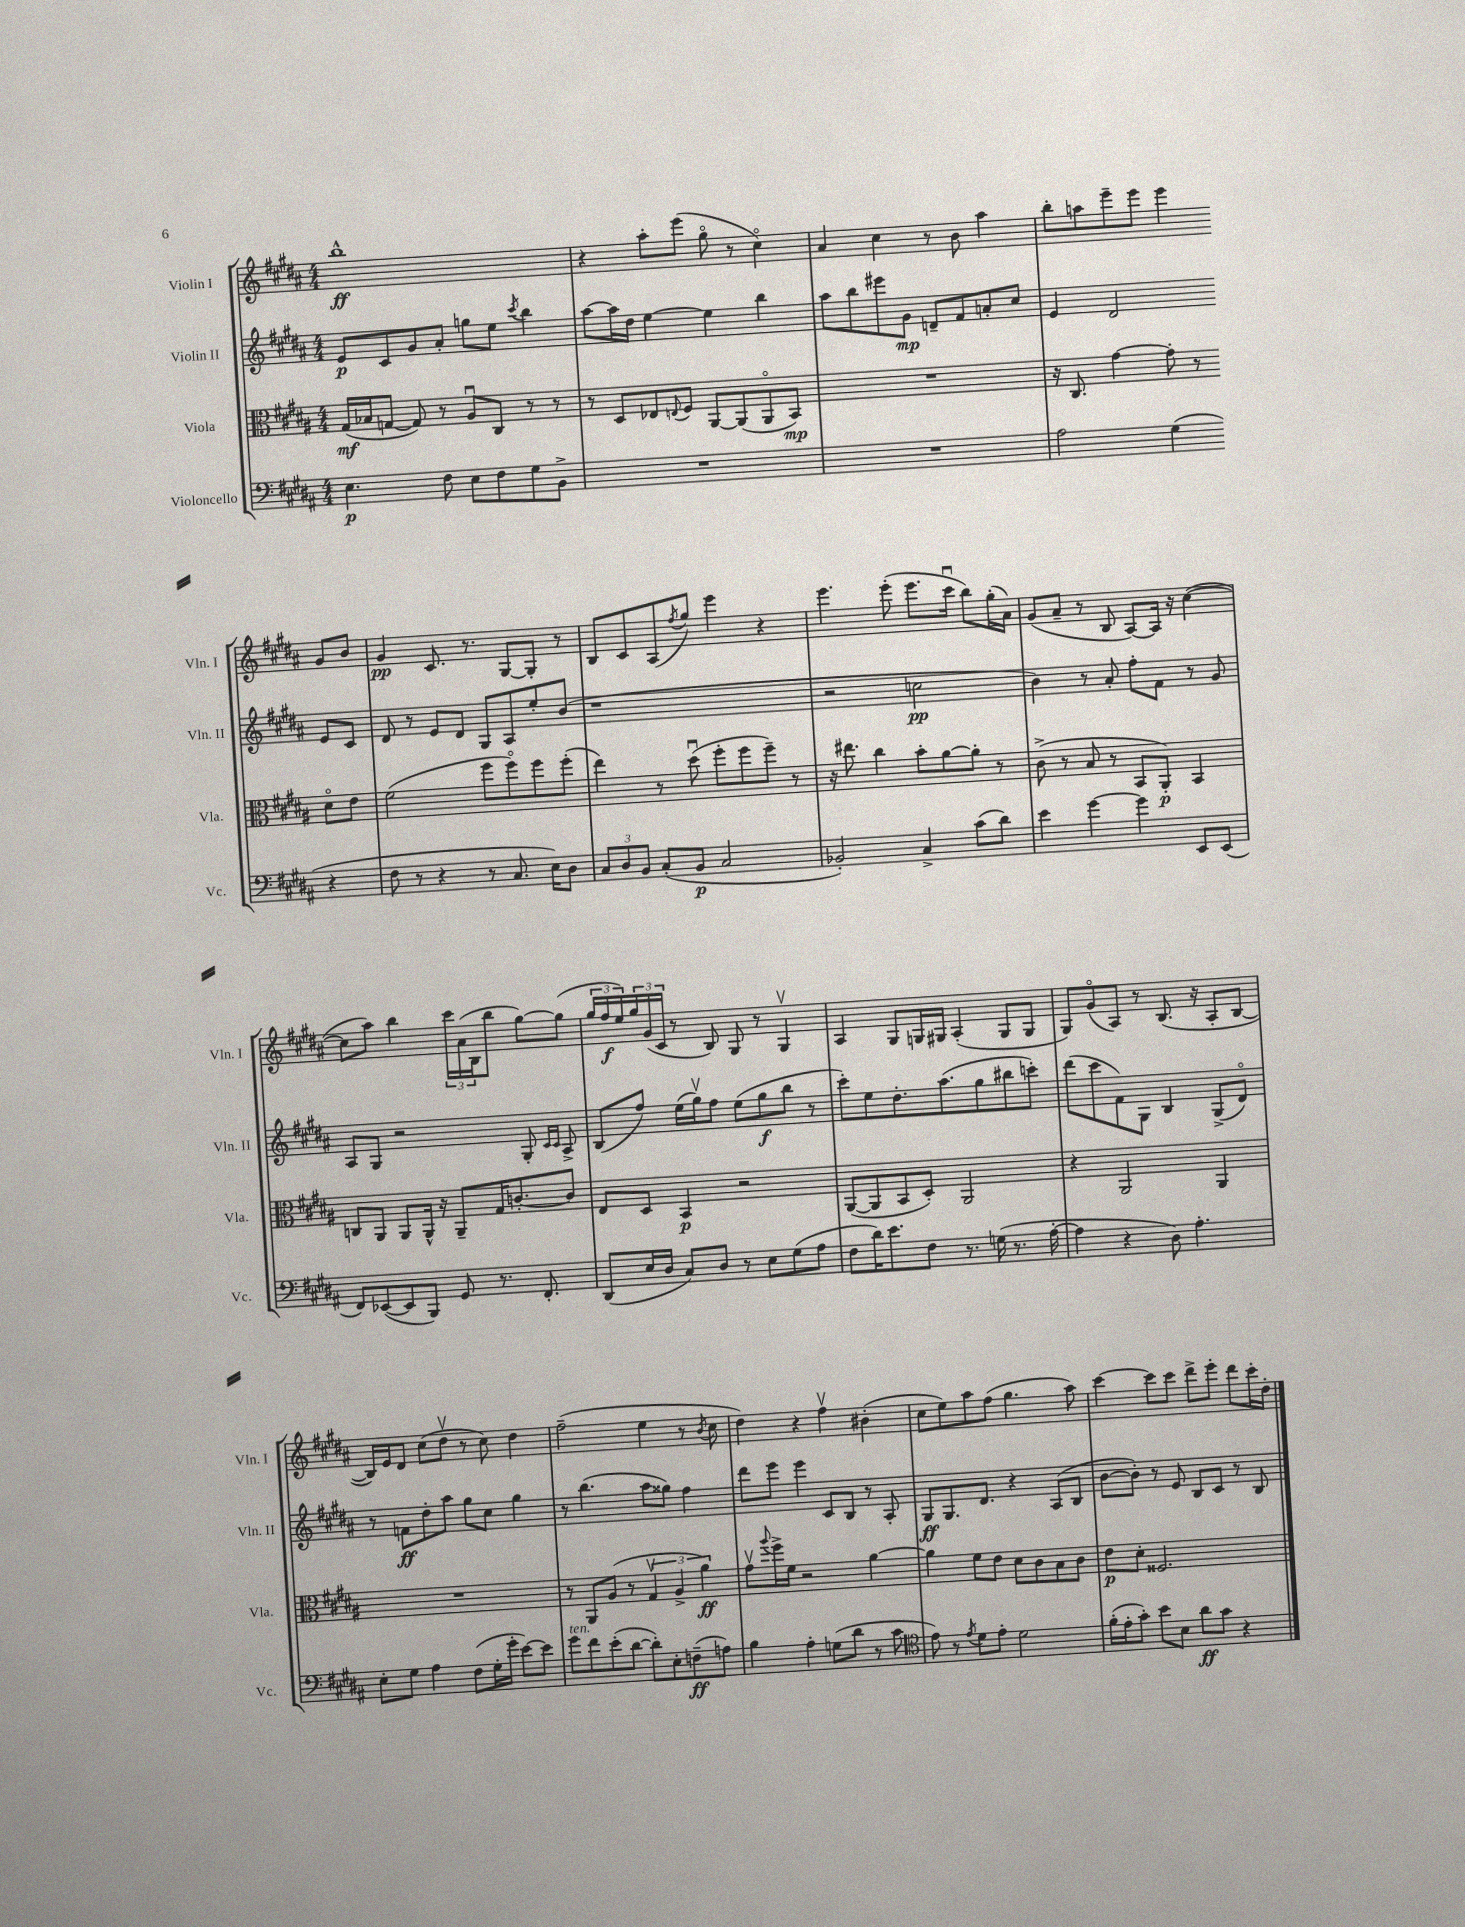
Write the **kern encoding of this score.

**kern	**kern	**kern	**kern
*staff4	*staff3	*staff2	*staff1
*clefF4	*clefC3	*clefG2	*clefG2
*k[f#c#g#d#a#]	*k[f#c#g#d#a#]	*k[f#c#g#d#a#]	*k[f#c#g#d#a#]
*M4/4	*M4/4	*M4/4	*M4/4
4.E	(16G#	8e	1bb^^
.	16B-	.	.
.	[8G	8c#	.
.	8G])	8g#	.
8F#	8r	8a#'	.
8E	8A#u	8gg	.
8F#	8C#	8ee	.
.	.	8qccc#	.
8G#	8r	4bb	.
8BB^	8r	.	.
=	=	=	=
1r	8r	[8aa#	4r
.	8D#	16aa#]	.
.	.	16dd#	.
.	8E-	[4ee	8aa#'
.	8qqE	.	.
.	8F#	.	(8eee
.	[8AA#	4ee]	8gg#o
.	(8AA#]	.	8r
.	8AA#o	4bb	4cc#o)
.	8BB)	.	.
=	=	=	=
1r	1r	8aa#	4a#
.	.	8bb	.
.	.	8eee#	4cc#
.	.	8g#	.
.	.	8d~	8r
.	.	8f#	8b
.	.	8a'	4aa#
.	.	8cc#	.
=	=	=	=
2A#	16r	4e	8bb'
.	8.C#	.	.
.	.	.	8aa
.	[4g#	2d#	8eee~
.	.	.	8eee
(4G#	8g#']	.	4eee
.	8r	.	.
4r	8d#o	8e	8g#
.	8e	8c#	8b
=	=	=	=
8F#	(2f#	8d#	4g#
8r	.	8r	.
4r	.	8e	8.c#
.	.	8d#	.
.	.	.	8.r
8r	8ff#	8G#	.
8.C#	8ff#o)	8A#	[8G#
.	8ff#	8ee'	8G#']
16E)	.	.	.
8D#	(8ff#'	(8b	8r
=	=	=	=
12C#	4ee)	1r	8B
12D#	.	.	.
.	.	.	8c#
12BB	.	.	.
(8C#'	8r	.	(8A#
.	.	.	8qff#
8BB	(8dd#u	.	8gg#)
2C#	8ff#'	.	4eee
.	8ff#	.	.
.	8ff#~)	.	4r
.	8r	.	.
=	=	=	=
2BB-')	16r	2r	4.eee
.	8.ee#	.	.
.	4cc#	.	.
.	.	.	(8eee'
4C#^	8b'	2cc	8.eee
.	[8a#	.	.
.	.	.	16ccc#u
(8c#	8a#']	.	8bb)
8d#)	8r	.	(16gg#'
.	.	.	16a#)
=	=	=	=
4e	(8c#^	4b)	(8g#
.	8r	.	8a#~
[4g#	8B	8r	8r
.	8r	8a#'	8B
4g#]	8BB	8ff#'	[8A#)
.	8AA#')	8f#	16A#]
.	.	.	16r
8EE	4BB	8r	([4cc#
(8EE	.	8g#	.
=	=	=	=
8FF#)	8C	8A#	8cc#]
([8EE-	8AA#	8G#	8aa#)
8EE-]	8AA#	2r	4bb
8BBB)	16AA#^^	.	.
.	16r	.	.
8GG#	8AA#~	.	24ccc#
.	.	.	(24a#
.	.	.	24B
8.r	16G#	.	8bb
.	[8.c'	.	.
.	.	8G#'	[8gg#)
8.FF#'	.	.	.
.	.	16qqc#	.
.	.	16qqc#	.
.	8c]	8A#^	(8gg#]
=	=	=	=
(8DD#	8E	(8B	24gg#
.	.	.	24ff#
.	.	.	24ee)
16E	8D#	8ff#)	24gg#
.	.	.	(24g#
16D#	.	.	.
.	.	.	24c#
8C#)	4BB	(16ee	8r
.	.	16gg#v)	.
8D#	.	8ff#	8B)
8r	2r	(8ee	8G#
8E	.	8gg#	8r
(8G#	.	8bb	4G#v
8A#	.	8r	.
=	=	=	=
8F#	([8AA#	8ccc#')	4A#
16d#)	8AA#]	8ee	.
8.e	.	.	.
.	8BB	8.dd#'	8G#
8F#	8D#')	.	16G
.	.	(8.aa#	16G#
8.r	2AA#	.	(4A#'
.	.	8gg#	.
(16G	.	.	.
8.r	.	8bb#	8G#
.	.	8ccc')	8G#
[16A#'	.	.	.
=	=	=	=
4A#]	4r	(8ddd#	8G#)
.	.	8ccc#	(8g#o
4r	2AA#	8f#)	8A#)
.	.	8G#	8r
8D#)	.	4B	(8.B
4.A#'	.	.	.
.	.	.	16r
.	4AA#	(8G#^	8A#'
.	.	8d#o)	[8B
=	=	=	=
8E'	1r	8r	16B])
.	.	.	16e
8G#	.	8f	8d#
4A#	.	8dd#'	(8cc#
.	.	8aa#	8dd#v
(8F#	.	8gg#	8r
16G#'	.	8cc#	8cc#)
16g#'	.	.	.
[8e)	.	4gg#	4dd#
8e]	.	.	.
=	=	=	=
8g#	8r	8r	(2ff#~
8f#	8AA#	(4.bb	.
(8e'	(8A#	.	.
[8d#	8r	.	.
8d#'])	6G#v	8aa#	4ee
8E'	.	8gg##)	.
.	6A#^	.	.
(8F~	.	4ff#	8r
.	6a#)	.	.
.	.	.	8qb
8A)	.	.	8cc#
=	=	=	=
4B	8g#v	8ddd#	4dd#)
.	8qqaa#	.	.
.	16ff#^	8eee	.
.	16f#	.	.
4A#'	2r	4eee	4r
(8G	.	8c#	4ff#v
8d#	.	8B	.
8r	[4a#	8r	(4b#'
8c#	.	8A#'	.
=	=	=	=
*clefC4	*	*	*
8e)	4a#]	8G#	8cc#
8r	.	8.G#	8ee)
8qe	.	.	.
8d#	8f#	.	8aa#
.	.	8.d#	.
8e'	8e	.	(8ff#
2d#	8d#	4r	4.gg#
.	8c#	.	.
.	8B	(8A#	.
.	8c#	8B	8aa#)
=	=	=	=
(16f#'	8e	[8b	[4ccc#
16e'	.	.	.
8g#')	8d#'	8b'])	.
8b	2.F##	8r	8ccc#]
8B	.	8e	8ccc#
8a#	.	8B	8ddd#^
8g#	.	8c#	8eee'
4r	.	8r	8ddd#
.	.	8B	16ccc#'
.	.	.	16dd#'
==	==	==	==
*-	*-	*-	*-
